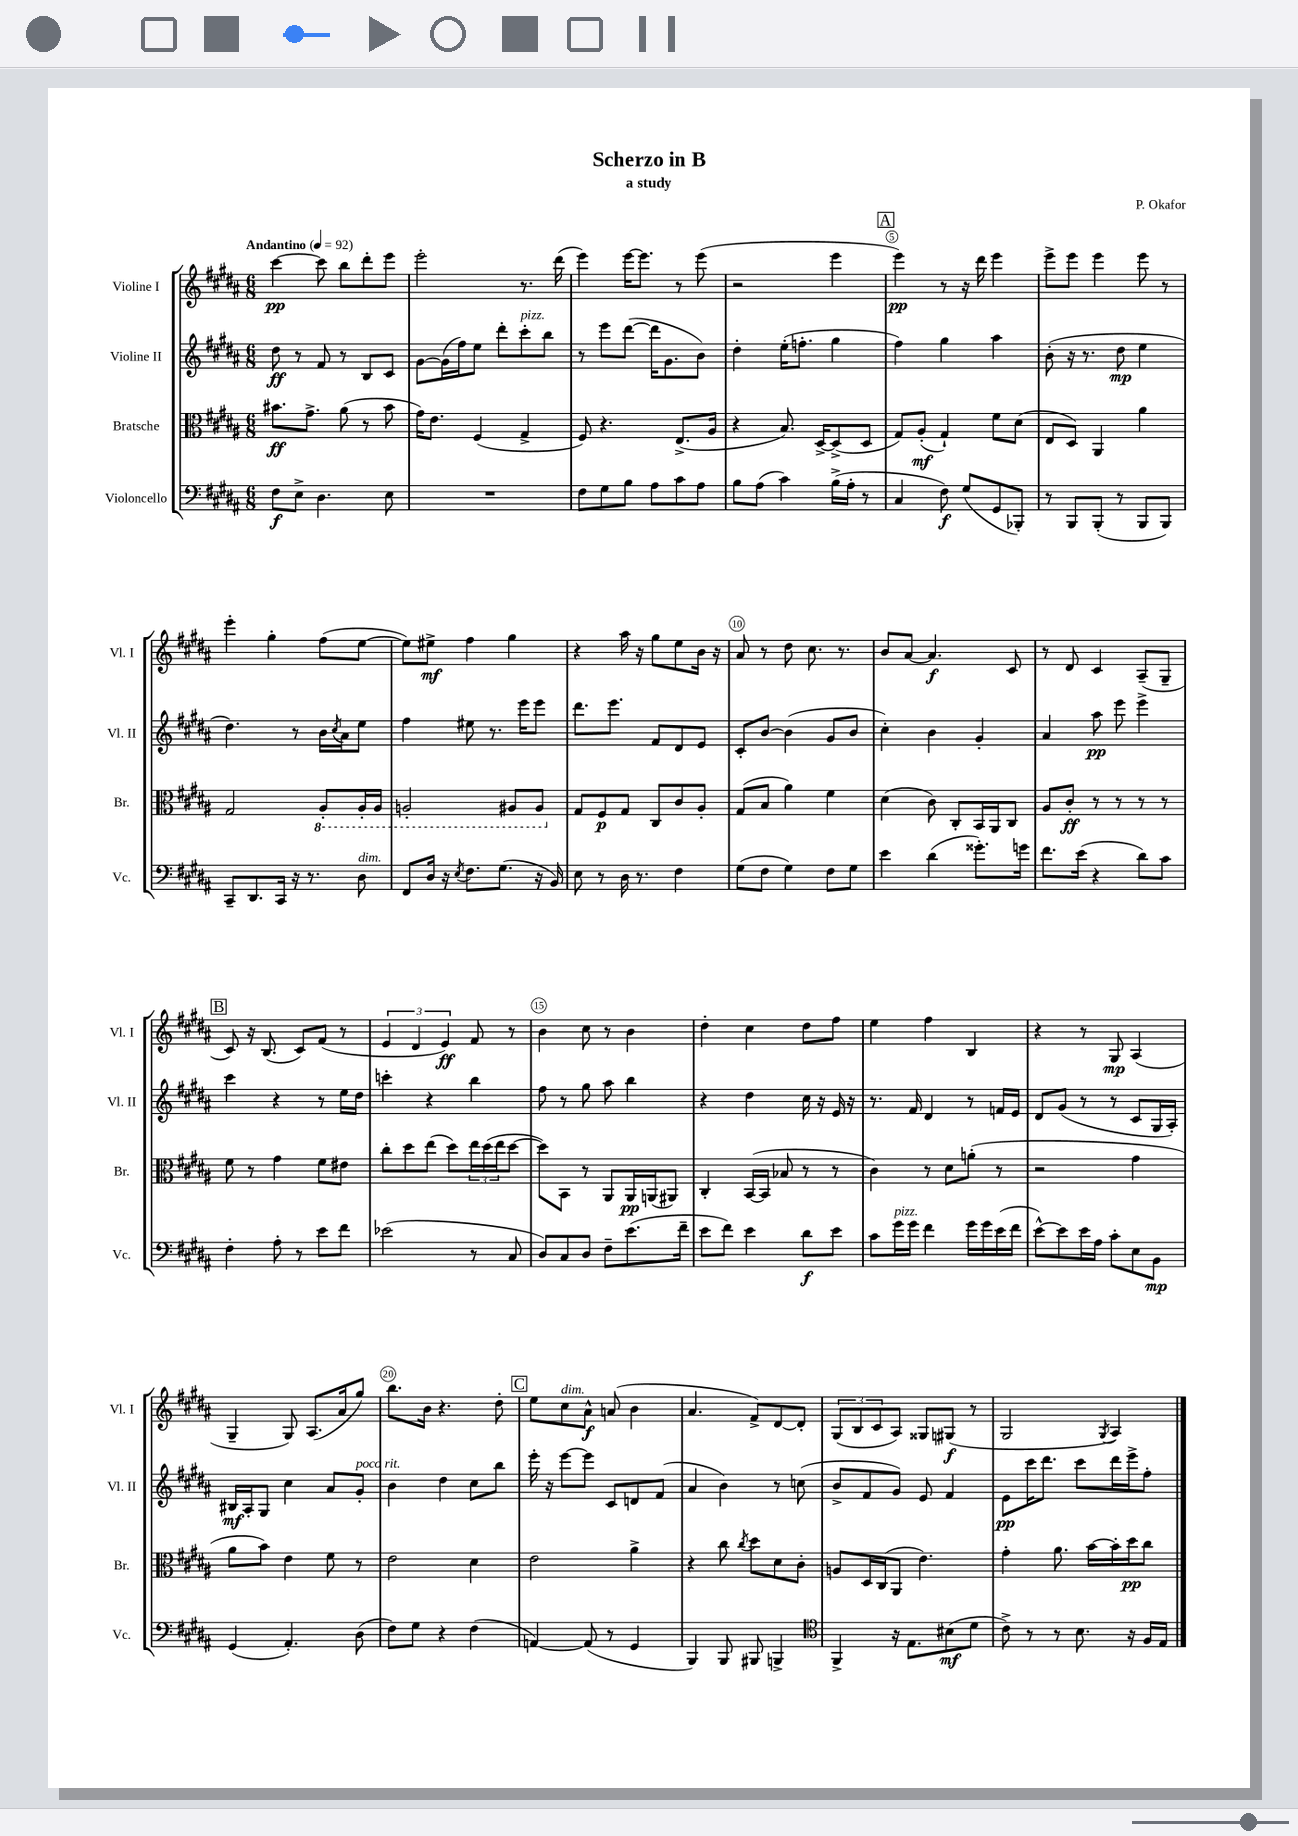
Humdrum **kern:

**kern	**kern	**kern	**kern
*staff4	*staff3	*staff2	*staff1
*clefF4	*clefC3	*clefG2	*clefG2
*k[f#c#g#d#a#]	*k[f#c#g#d#a#]	*k[f#c#g#d#a#]	*k[f#c#g#d#a#]
*M6/8	*M6/8	*M6/8	*M6/8
*MM92	*MM92	*MM92	*MM92
8F#\L	8.b#\L	8dd#\	[4ccc#\
8E^\J	.	8r	.
.	8.g#^\J	.	.
4.D#\	.	8f#/	8ccc#\]
.	(8a#\	8r	8bb\L
.	8r	8B/L	8ddd#'\
8E\	8b#\	8c#/J	8eee\J
=	=	=	=
2.r	16g#\LK)	[8g#\L	2eee'\
.	8.e\J	.	.
.	.	(16g#\]L	.
.	.	16ff#\J)	.
.	(4F#/	8ee\J	.
.	.	8ddd#'\L	.
.	4G#^/	8ccc#'\	8.r
.	.	8bb\J	.
.	.	.	(16ddd#\
=	=	=	=
8F#\L	8F#/)	8r	4eee\)
8G#\	4.r	8eee\L	.
8B\J	.	([8ddd#\J	[16eee\LK
.	.	.	8.eee\]J
8A#\L	.	16ddd#\]LK	.
.	.	8.g#\	.
8c#\	(8.E^/L	.	8r
8A#\J	.	8b\J)	(8eee\
.	16A#/Jk	.	.
=	=	=	=
8B\L	4r	4dd#'\	2r
(8A#\J	.	.	.
4c#\)	8.B/)	(16ee'\LK	.
.	.	8.ff'\J	.
.	[16D#^/LK	.	.
(16B^\LL	(8D#^/]	4gg#\	4eee\
16A#'\JJ	.	.	.
8r	8D#/J	.	.
=	=	=	=
4C#/	8G#/L)	4ff#\)	4eee\)
.	(8A#'/J	.	.
8F#\)	4G#`/)	4gg#\	8r
(8G#/L	.	.	16r
.	.	.	16ddd#\
8GG#/	8f#\L	4aa#\	4eee\
8BBB-'/J)	(8d#\J	.	.
=	=	=	=
8r	8E/L	(8b'\	8eee^\L
8BBB/L	8D#/J)	16r	8eee\J
.	.	8.r	.
(8BBB'/J	4AA#/	.	4eee\
8r	.	8dd#\	.
8BBB/L	4a#\	4ee\	8eee\
8BBB/J)	.	.	8r
=	=	=	=
8CC#~/L	2G#/	4.dd#\)	4eee'\
8.DD#/	.	.	.
.	.	.	4gg#'\
16CC#/Jk	.	.	.
16r	.	8r	.
8.r	.	.	.
.	8AA#'/L	16b\LL	(8ff#\L
.	.	8qcc#/	.
.	.	16a#\J	.
8D#\	16AA#'/L	8ee\J	[8ee\J
.	16AA#/JJ	.	.
=	=	=	=
8FF#/L	2AA'/	4ff#\	8ee\]L)
16D#/Jk	.	.	8ee#^\J
16r	.	.	.
8qE/	.	.	.
8.F#\L	.	8ee#\	4ff#\
.	.	8.r	.
(8.G#\J	.	.	.
.	8AA#/L	.	4gg#\
.	.	16eee\LK	.
16r	8AA#/J	8eee\J	.
16BB/)	.	.	.
=	=	=	=
8E\	8G#/L	8.ddd#\L	4r
8r	8F#/	.	.
.	.	8.eee\J	.
16D#\	8G#/J	.	16aa#\
8.r	.	.	16r
.	8C#/L	8f#/L	8gg#\L
4F#\	8c#/	8d#/	8ee\
.	8A#'/J	8e/J	16b\Jk
.	.	.	16r
=	=	=	=
(8G#\L	(8G#/L	8c#'/L	8a#/
8F#\J	8B/J	[8b/J	8r
4G#\)	4a#\)	(4b\]	8dd#\
.	.	.	8.cc#\
8F#\L	4f#\	8g#/L	.
.	.	.	8.r
8G#\J	.	8b/J	.
=	=	=	=
4e\	(4d#\	4cc#'\)	8b/L
.	.	.	[8a#/J
(4d#\	8c#\)	4b\	4.a#/]
.	8C#'/L	.	.
8.g##'\L)	16BB/L	4g#'/	.
.	16AA#/J	.	.
.	8C#/J	.	8c#/
16g\Jk	.	.	.
=	=	=	=
8.f#\L	8A#/L	4a#/	8r
.	8c#'/J	.	8d#/
(16e\Jk	.	.	.
4r	8r	8aa#\	4c#/
.	8r	8eee\	.
8d#\L)	8r	4eee^\	(8A#~/L
8c#\J	8r	.	8G#~/J
=	=	=	=
4F#'\	8f#\	4ccc#\	8c#/)
.	8r	.	16r
.	.	.	(8.B/
8A#'\	4g#\	4r	.
8r	.	.	8c#/L)
8e\L	8f#\L	8r	(8f#/J
8f#\J	8e#\J	16ee\LL	8r
.	.	16dd#\JJ	.
=	=	=	=
(2e-\	8cc#'\L	4ccc'\	6e/
.	8dd#\	.	.
.	.	.	6d#/
.	(8ee\J	4r	.
.	.	.	6e/)
.	8dd#\L)	.	.
8r	24ee\L	4bb\	8f#/
.	(24dd#\	.	.
.	24ee\J	.	.
8C#/	[8dd#\J	.	8r
=	=	=	=
8D#/L)	8dd#\]L)	8ff#\	4b\
8C#/	8BB\J	8r	.
8D#/J	8r	8gg#\	8cc#\
8F#~\L	8AA#/L	8aa#\	8r
(8.e\	16AA#/L	4bb\	4b\
.	(16AA/J	.	.
.	8AA#/J)	.	.
16f#~\Jk	.	.	.
=	=	=	=
8e\L	4C#'/	4r	4dd#'\
8f#\J)	.	.	.
4e\	([16BB/LL	4dd#\	4cc#\
.	16BB/]JJ	.	.
.	8B-/	.	.
8d#\L	8r	16cc#\	8dd#\L
.	.	16r	.
8e\J	8r	16e/	8ff#\J
.	.	16r	.
=	=	=	=
8c#\L	4c#\)	8.r	4ee\
16g#\L	.	.	.
16g#\JJ	.	16f#/	.
4f#\	8r	4d#/	4ff#\
.	8d#\L	.	.
16g#\LL	(8a'\J	8r	4B/
16g#\	.	.	.
(16e\	8r	16f/LL	.
16f#\JJ	.	16e/JJ	.
=	=	=	=
[8e^^\L)	2r	8d#/L	4r
8e\]	.	(8g#/J	.
16e\L	.	8r	8r
16A#\JJ	.	.	.
8c#'\L	.	8r	8G#/
8E\	4g#\	8c#/L	(4A#/
8BB\J	.	16G#/L	.
.	.	16A#'/JJ)	.
=	=	=	=
(4GG#/	8a#\L	16B#/LL	4G#~/
.	.	16A#'/J	.
.	8b\J)	8G#/J	.
4.AA#'/)	4e\	4cc#\	8G#/)
.	.	.	(8.A#/L
.	8f#\	8a#/L	.
.	.	.	16a#/k
(8D#\	8r	8g#'/J	8gg#/J)
=	=	=	=
8F#\L)	2e\	4b\	8.bb\L
8G#\J	.	.	.
.	.	.	16b\Jk
4r	.	4dd#\	4.r
(4F#\	4d#\	8cc#\L	.
.	.	8bb\J	8dd#'\
=	=	=	=
[4AA/)	2e\	16eee'\	8ee\L
.	.	16r	.
.	.	[8eee\L	8cc#\
(8AA/]	.	8eee\]J	8a#^^\J
8r	.	8c#/L	(8a/
4GG#/	4a#^\	8d/	4b\
.	.	(8f#/J	.
=	=	=	=
4BBB/)	4r	4a#/	4.a#/
8BBB/	8cc#\	4b\)	.
.	8qcc#/	.	.
8BBB#/	8dd#\L	.	8f#^/L)
4BBB^/	8d#\	8r	[8d#/
.	8c#'\J	(8cc\	8d#'/]J
=	=	=	=
*clefC4	*	*	*
4FF#^/	8A/L	8b^/L	(12G#/L
.	.	.	12B/
.	16D#/L	8f#/	.
.	.	.	12c#/
.	(16C#/J	.	.
16r	8AA#/J	8g#/J)	8A#/J)
8.E\L	.	.	.
.	4.e\)	8e/	8G##/L
(8B#\	.	4f#/	(8G#/J
8d#\J	.	.	8r
=	=	=	=
8c#^\)	4g#'\	8e\L	2G#/
8r	.	16ccc#\K	.
.	.	8.ddd#\J	.
8r	8.a#\	.	.
8.B\	.	8ccc#\L	.
.	[16b\LL	.	.
.	.	.	8qG#/
.	16b'\]	16ddd#\L	4A#/)
16r	16dd#\J	16eee^\J	.
16F#/LL	8cc#\J	8ff#'\J	.
16E/JJ	.	.	.
==	==	==	==
*-	*-	*-	*-
